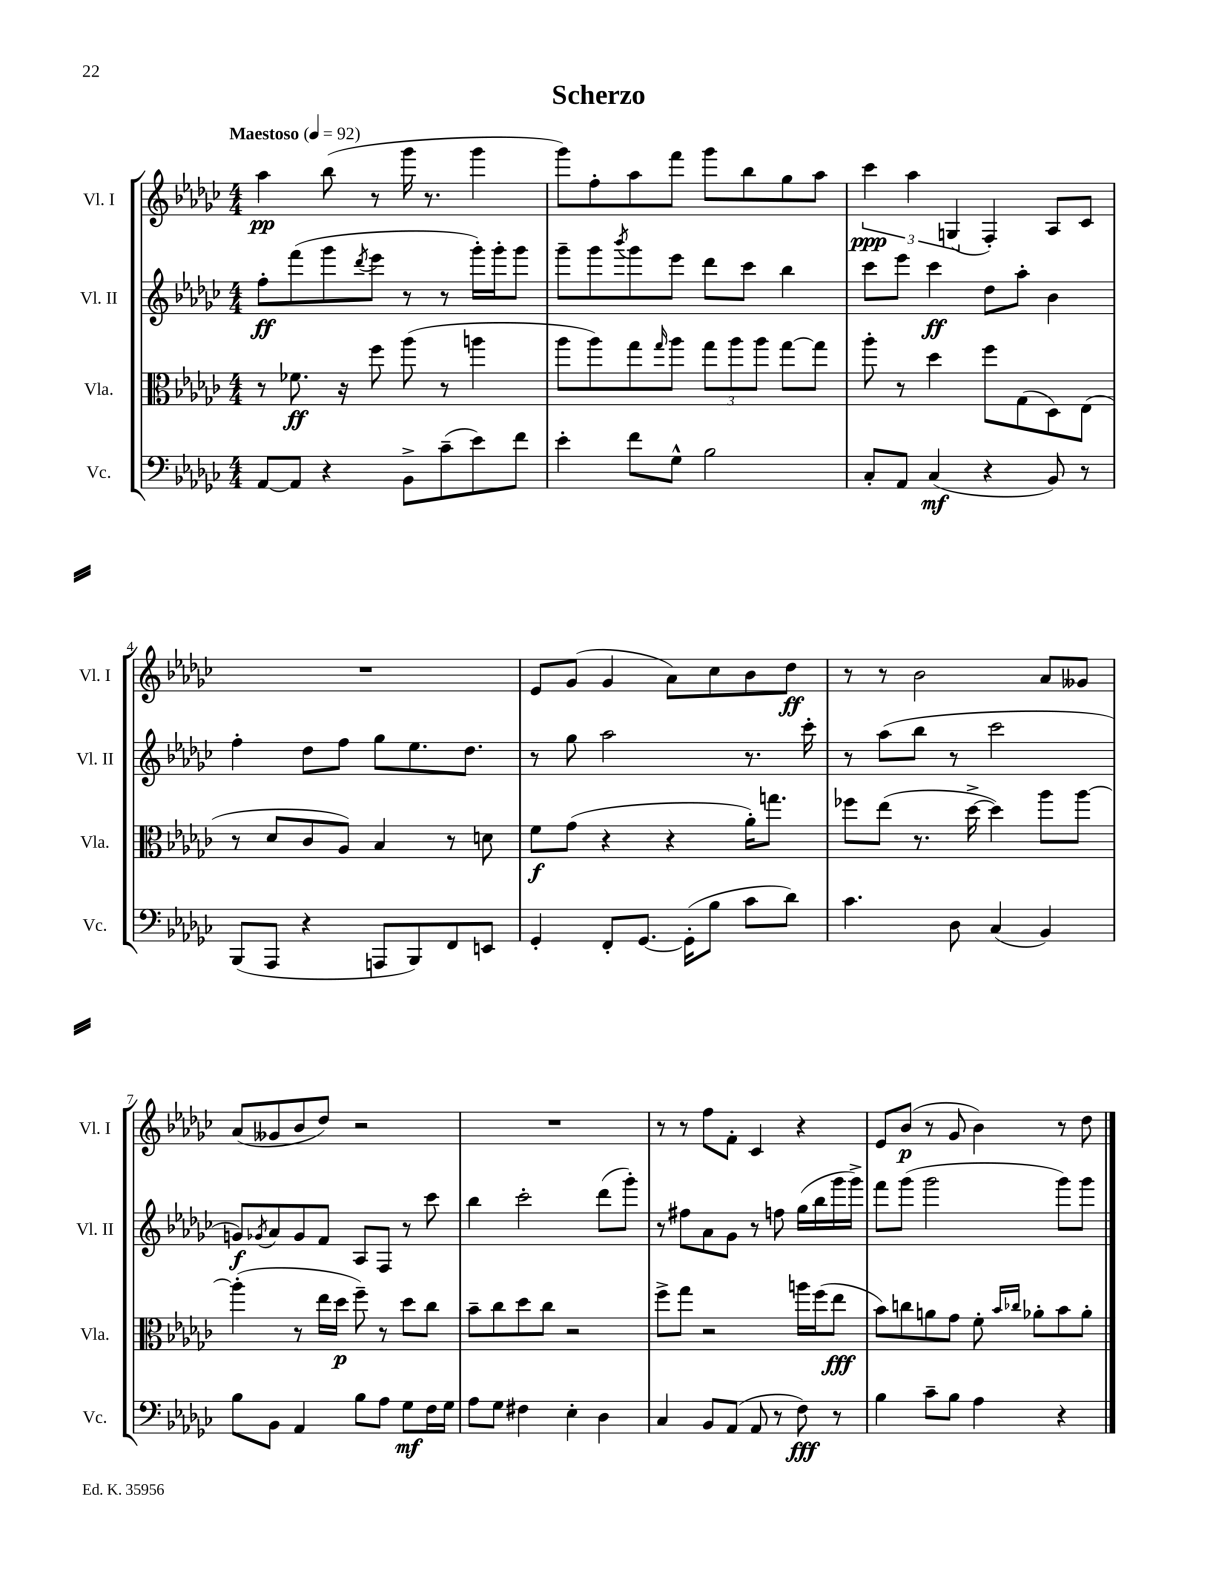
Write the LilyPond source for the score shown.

\header { title = "Scherzo" }
<<
\new StaffGroup <<
\new Staff = "s0" \with { instrumentName = "Vl. I" shortInstrumentName = "Vl. I" } {
    \clef treble \key ges \major \numericTimeSignature \time 4/4 \tempo "Maestoso" 4 = 92
    aes''4\pp bes''8( r8 ges'''16 r8. ges'''4 |
    ges'''8) f''8-. aes''8 f'''8 ges'''8 bes''8 ges''8 aes''8 |
    \tuplet 3/2 { ces'''4\ppp aes''4 g4( } f4-.) aes8 ces'8 |
    R1 |
    ees'8 ges'8( ges'4 aes'8) ces''8 bes'8 des''8\ff |
    r8 r8 bes'2 aes'8 geses'8 |
    aes'8( geses'8 bes'8 des''8) r2 |
    R1 |
    r8 r8 f''8 f'8-. ces'4 r4 |
    ees'8 bes'8\p( r8 ges'8 bes'4) r8 des''8 \bar "|." |
}
\new Staff = "s1" \with { instrumentName = "Vl. II" shortInstrumentName = "Vl. II" } {
    \clef treble \key ges \major \numericTimeSignature \time 4/4
    f''8-.\ff f'''8( ges'''8 \acciaccatura { des'''8 } ees'''8 r8 r8 ges'''16-.) ges'''16-. ges'''8 |
    ges'''8-- ges'''8 \acciaccatura { bes'''8 } ges'''8 ees'''8 des'''8 ces'''8 bes''4 |
    ces'''8 ees'''8 ces'''4\ff des''8 aes''8-. bes'4 |
    f''4-. des''8 f''8 ges''8 ees''8. des''8. |
    r8 ges''8 aes''2 r8. ces'''16-. |
    r8 aes''8( bes''8 r8 ces'''2 |
    g'8\f) \acciaccatura { ges'8 } aes'8 ges'8 f'8 aes8 f8 r8 ces'''8 |
    bes''4 ces'''2-. des'''8( ges'''8-.) |
    r8 fis''8 aes'8 ges'8 r8 f''8 ges''16( bes''16 ges'''16 ges'''16->) |
    f'''8 ges'''8( ges'''2 ges'''8) ges'''8 \bar "|." |
}
\new Staff = "s2" \with { instrumentName = "Vla." shortInstrumentName = "Vla." } {
    \clef alto \key ges \major \numericTimeSignature \time 4/4
    r8 fes'8.\ff r16 f''8 aes''8( r8 a''4 |
    aes''8 aes''8) ges''8 \grace { ges''16 } aes''8 \tuplet 3/2 { ges''8 aes''8 aes''8 } ges''8~ ges''8 |
    aes''8-. r8 des''4 f''8 ges8( des8) ees8( |
    r8 des'8 ces'8 aes8) bes4 r8 d'8 |
    f'8\f ges'8( r4 r4 aes'16-.) g''8. |
    fes''8 ees''8( r8. des''16~-> des''4) aes''8 aes''8~ |
    aes''4-.( r8 ees''16 des''16\p f''8--) r8 des''8 ces''8 |
    bes'8-- ces''8 des''8 ces''8 r2 |
    f''8-> ges''8 r2 a''16 f''16( ees''8\fff |
    bes'8) c''8 a'8 ges'8 f'8-. \grace { bes'16 ces''16 } aes'8-. bes'8 aes'8-. \bar "|." |
}
\new Staff = "s3" \with { instrumentName = "Vc." shortInstrumentName = "Vc." } {
    \clef bass \key ges \major \numericTimeSignature \time 4/4
    aes,8~ aes,8 r4 bes,8-> ces'8--( ees'8) f'8 |
    ees'4-. f'8 ges8-^ bes2 |
    ces8-. aes,8 ces4\mf( r4 bes,8) r8 |
    bes,,8( aes,,8 r4 a,,8 bes,,8) f,8 e,8 |
    ges,4-. f,8-. ges,8.~ ges,16-.( bes8 ces'8 des'8) |
    ces'4. des8 ces4( bes,4) |
    bes8 bes,8 aes,4 bes8 aes8 ges8\mf f16 ges16 |
    aes8 ges8 fis4 ees4-. des4 |
    ces4 bes,8 aes,8( aes,8 r8 f8\fff) r8 |
    bes4 ces'8-- bes8 aes4 r4 \bar "|." |
}
>>
>>
